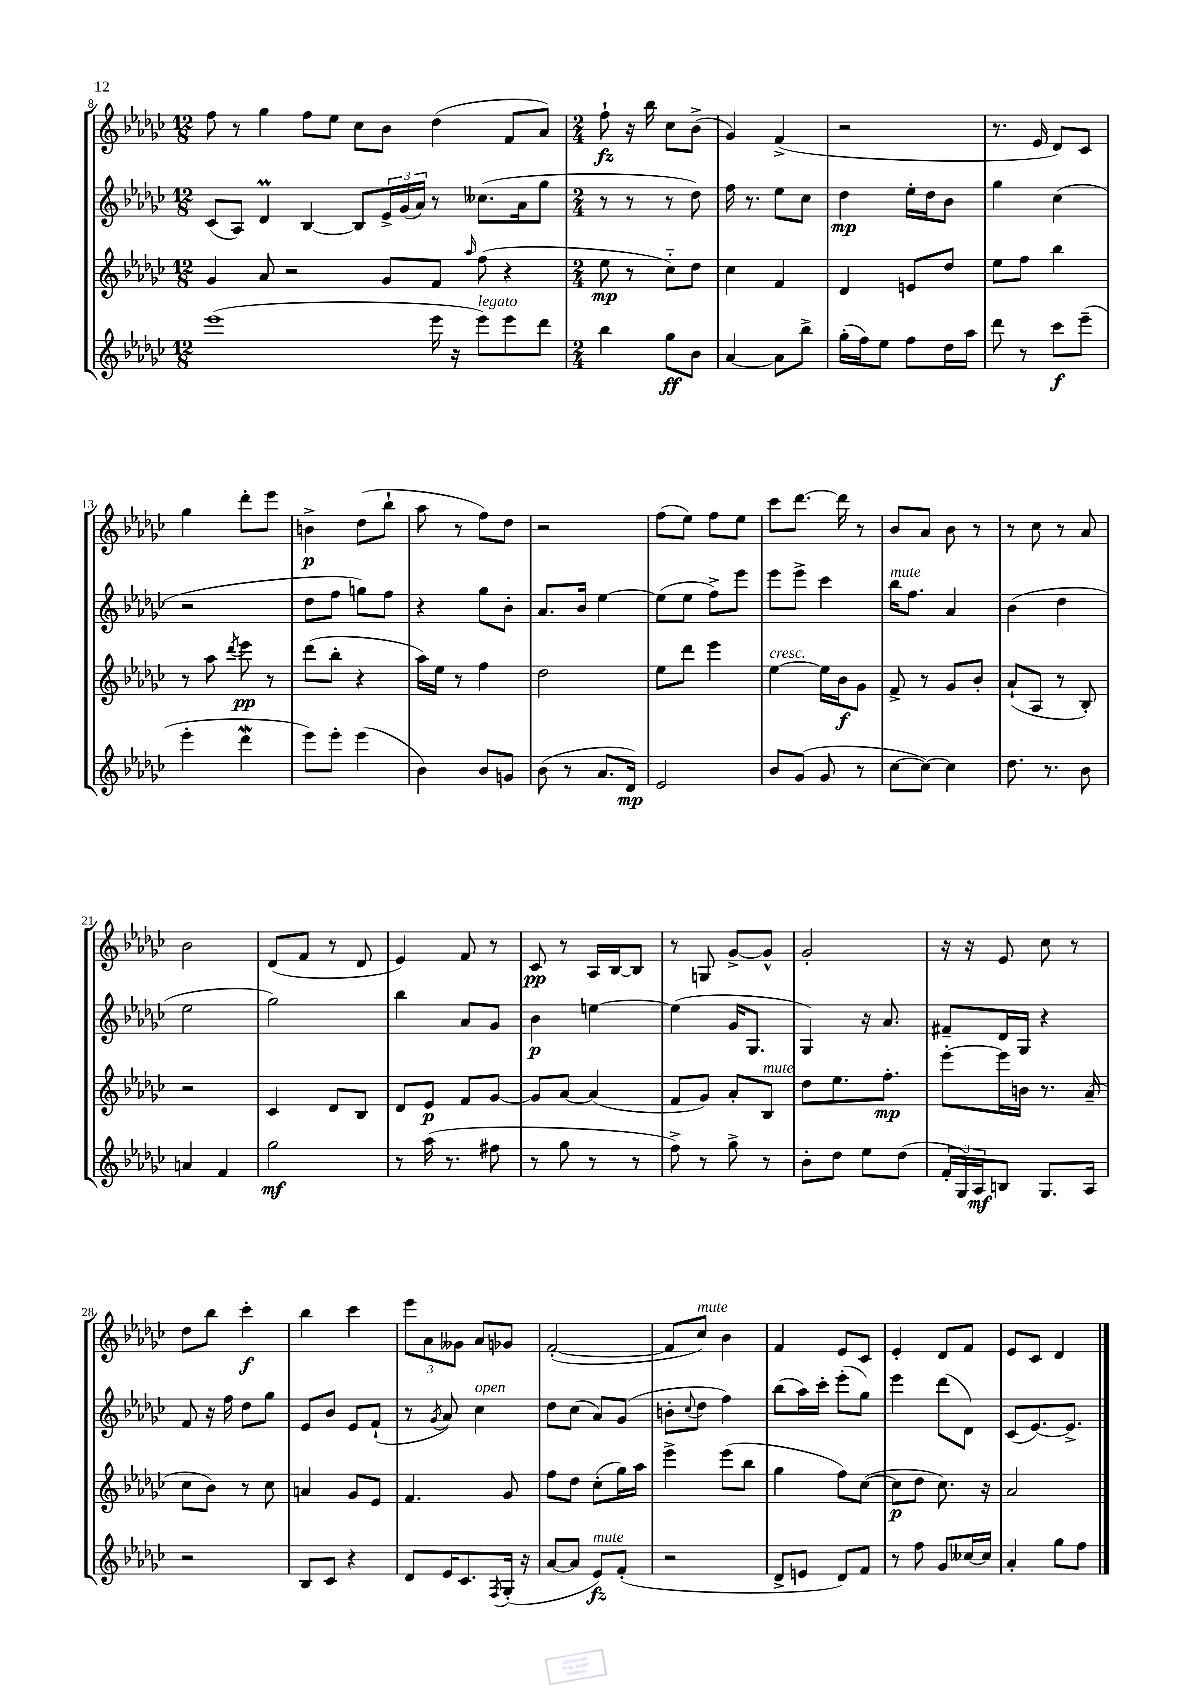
<<
\new StaffGroup <<
\new Staff = "s0" {
    \clef treble \key ges \major \numericTimeSignature \time 12/8
    f''8 r8 ges''4 f''8 ees''8 ces''8 bes'8 des''4( f'8 aes'8) |
    \numericTimeSignature \time 2/4 f''8-!\fz r16 bes''16 ces''8 bes'8->( |
    ges'4) f'4->( |
    r2 |
    r8. ees'16 des'8) ces'8 |
    ges''4 des'''8-. ees'''8 |
    b'4->\p des''8( bes''8-! |
    aes''8 r8 f''8) des''8 |
    r2 |
    f''8( ees''8) f''8 ees''8 |
    ces'''8 des'''8.~ des'''16 r8 |
    bes'8 aes'8 bes'8 r8 |
    r8 ces''8 r8 aes'8 |
    bes'2 |
    des'8( f'8 r8 des'8 |
    ees'4) f'8 r8 |
    ces'8\pp r8 aes16 bes16~ bes8 |
    r8 g8 ges'8~-> ges'8-^ |
    ges'2-. |
    r16 r16 ees'8 ces''8 r8 |
    des''8 bes''8 ces'''4-.\f |
    bes''4 ces'''4 |
    \tuplet 3/2 { ees'''8 aes'8 geses'8 } aes'8 ges'8 |
    f'2~-.( |
    f'8 ces''8^\markup { \italic "mute" }) bes'4 |
    f'4 ees'8 ces'8 |
    ees'4-. des'8 f'8 |
    ees'8 ces'8 des'4 \bar "|." |
}
\new Staff = "s1" {
    \clef treble \key ges \major \numericTimeSignature \time 12/8
    ces'8( aes8) des'4\prall bes4~ bes8 \tuplet 3/2 { ees'16-> ges'16( aes'16) } r8 ceses''8.( aes'16 ges''8 |
    \numericTimeSignature \time 2/4 r8 r8 r8 des''8) |
    f''16 r8. ees''8 ces''8 |
    des''4\mp ees''16-. des''16 bes'8 |
    ges''4 ces''4( |
    r2 |
    des''8 f''8 g''8) f''8 |
    r4 ges''8 bes'8-. |
    aes'8. bes'16 ees''4~ |
    ees''8( ees''8 f''8->) ees'''8 |
    ees'''8 ees'''8-> ces'''4 |
    bes''16^\markup { \italic "mute" } f''8. aes'4 |
    bes'4( des''4 |
    ees''2 |
    ges''2) |
    bes''4 aes'8 ges'8 |
    bes'4\p e''4~ |
    e''4( ges'16 ges8. |
    ges4) r16 aes'8. |
    fis'8-- des'16 ges16 r4 |
    f'8 r16 f''16 des''8 ges''8 |
    ees'8 bes'8 ees'8 f'8-!( |
    r8 \acciaccatura { ges'8 } aes'8) ces''4^\markup { \italic "open" } |
    des''8 ces''8( aes'8) ges'8( |
    b'8-. \appoggiatura { ces''8 } des''8 f''4) |
    bes''8( aes''16) ces'''16-. ees'''8-.( ges''8) |
    ees'''4 des'''8( des'8) |
    ces'8( ees'8.~) ees'8.-> \bar "|." |
}
\new Staff = "s2" {
    \clef treble \key ges \major \numericTimeSignature \time 12/8
    ges'4 aes'8 r2 ges'8 f'8 \grace { aes''16 } f''8( r4 |
    \numericTimeSignature \time 2/4 ees''8\mp r8 ces''8-_) des''8 |
    ces''4 f'4 |
    des'4 e'8 des''8 |
    ees''8 f''8 bes''4 |
    r8 aes''8 \acciaccatura { des'''8 } ees'''8\pp r8 |
    des'''8( bes''8-. r4 |
    aes''16) ees''16 r8 f''4 |
    des''2 |
    ees''8 des'''8 ees'''4 |
    ees''4~^\markup { \italic "cresc." } ees''16 bes'16\f ges'8 |
    f'8-> r8 ges'8 bes'8-. |
    aes'8-!( aes8 r8 bes8-.) |
    r2 |
    ces'4 des'8 bes8 |
    des'8 ees'8\p f'8 ges'8~ |
    ges'8 aes'8~ aes'4( |
    f'8 ges'8) aes'8-. bes8^\markup { \italic "mute" } |
    des''8 ees''8. f''8.-.\mp |
    ees'''8~-. ees'''16 b'16 r8. aes'16--( |
    ces''8 bes'8) r8 ces''8 |
    a'4 ges'8 ees'8 |
    f'4. ges'8 |
    f''8 des''8 ces''8-.( ges''16) aes''16 |
    ees'''4-> ees'''8( bes''8 |
    ges''4 f''8) ces''8~( |
    ces''8\p des''8 ces''8.) r16 |
    aes'2 \bar "|." |
}
\new Staff = "s3" {
    \clef treble \key ges \major \numericTimeSignature \time 12/8
    ees'''1( ees'''16 r16 ees'''8^\markup { \italic "legato" }) ees'''8 des'''8 |
    \numericTimeSignature \time 2/4 bes''4 ges''8\ff bes'8 |
    aes'4~ aes'8 bes''8-> |
    ges''16-.( f''16) ees''8 f''8 des''16 aes''16 |
    des'''8 r8 ces'''8\f ees'''8--( |
    ees'''4-. des'''4\mordent |
    ees'''8) ees'''8-. ees'''4( |
    bes'4) bes'8 g'8 |
    bes'8( r8 aes'8. des'16\mp) |
    ees'2 |
    bes'8 ges'8( ges'8 r8 |
    ces''8~ ces''8~) ces''4 |
    des''8. r8. bes'8 |
    a'4 f'4 |
    ges''2\mf |
    r8 aes''16( r8. fis''8 |
    r8 ges''8 r8 r8 |
    f''8->) r8 ges''8-> r8 |
    bes'8-. des''8 ees''8 des''8( |
    \tuplet 3/2 { f'16-. ges16) aes16\mf } b8 ges8. aes16 |
    r2 |
    bes8 ces'8 r4 |
    des'8 ees'16 ces'8. \acciaccatura { f8 } ges16-.( r16 |
    aes'8~ aes'8 ees'8\fz^\markup { \italic "mute" }) f'8-.( |
    r2 |
    des'8-> e'8 des'8) f'8 |
    r8 f''8 ges'8 ceses''16~ ceses''16 |
    aes'4-. ges''8 f''8 \bar "|." |
}
>>
>>
\layout { \context { \Score currentBarNumber = #8 } }
